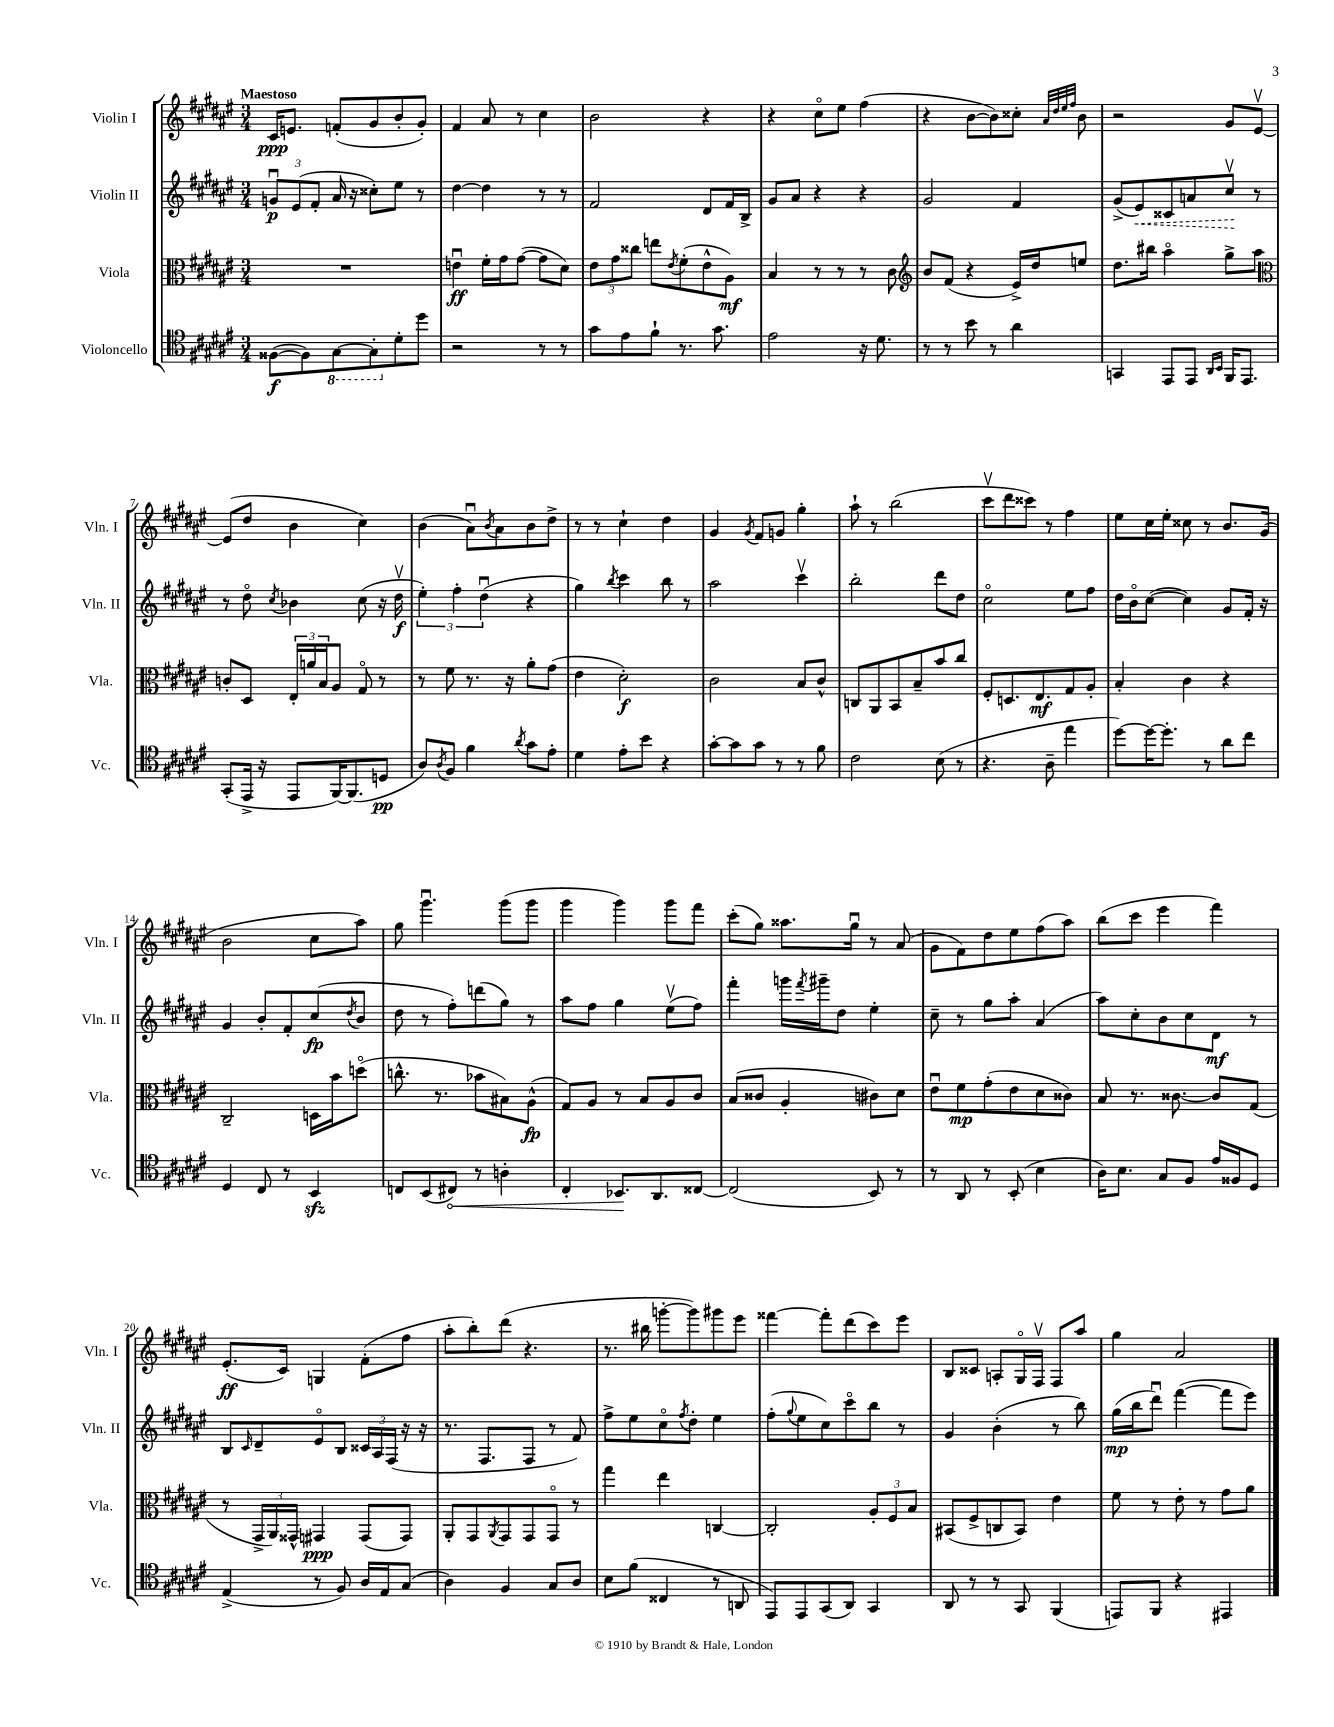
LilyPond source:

<<
\new StaffGroup <<
\new Staff = "s0" \with { instrumentName = "Violin I" shortInstrumentName = "Vln. I" } {
    \clef treble \key fis \major \numericTimeSignature \time 3/4 \tempo "Maestoso"
    cis'16\ppp e'8. f'8-.( gis'8 b'8-. gis'8-.) |
    fis'4 ais'8 r8 cis''4 |
    b'2 r4 |
    r4 cis''8\flageolet eis''8 fis''4( |
    r4 b'8~ b'8) cisis''8-. \grace { ais'32 dis''32 eis''32 fis''32 } b'8 |
    r2 gis'8 eis'8~\upbow |
    eis'8( dis''8 b'4 cis''4) |
    b'4( ais'8\downbow) \acciaccatura { b'8 } ais'8 b'8 dis''8-> |
    r8 r8 cis''4-! dis''4 |
    gis'4 \acciaccatura { gis'8 } fis'8 g'8 gis''4-. |
    ais''8-! r8 b''2( |
    cis'''8\upbow dis'''8 cisis'''8) r8 fis''4 |
    eis''8 cis''16 eis''16-. cisis''8 r8 b'8. gis'16( |
    b'2 cis''8 ais''8) |
    gis''8 gis'''4.\downbow gis'''8( gis'''8 |
    gis'''4 gis'''4) gis'''8 fis'''8 |
    cis'''8-.( gis''8) aisis''8. gis''16\downbow r8 ais'8( |
    gis'8 fis'8) dis''8 eis''8 fis''8( ais''8) |
    b''8( cis'''8 eis'''4 fis'''4) |
    eis'8.-.\ff( cis'16) g4 fis'8-.( fis''8 |
    ais''8-. b''8-.) dis'''8( r4. |
    r8. bis''16 g'''8~-. g'''8) gis'''8 eis'''8 |
    fisis'''4~ fisis'''8-. dis'''8( cis'''8) eis'''8 |
    b8 cisis'8 a8-. gis16\flageolet fis16\upbow fis8 ais''8 |
    gis''4 ais'2 \bar "|." |
}
\new Staff = "s1" \with { instrumentName = "Violin II" shortInstrumentName = "Vln. II" } {
    \clef treble \key fis \major \numericTimeSignature \time 3/4
    \tuplet 3/2 { g'8\downbow\p eis'8( fis'8-. } ais'16 r16 cisis''8-.) eis''8 r8 |
    dis''4~ dis''4 r8 r8 |
    fis'2 dis'8 fis'16 b16-> |
    gis'8 ais'8 r4 r4 |
    gis'2 fis'4 |
    gis'8->( \once \override Hairpin.style = #'dashed-line eis'8\<) cisis'8 a'8 cis''8\upbow\! r8 |
    r8 dis''8\flageolet \acciaccatura { cis''8 } bes'4 cis''8( r16 dis''16\upbow\f |
    \tuplet 3/2 { eis''4-.) fis''4-. dis''4\downbow( } r4 |
    gis''4) \acciaccatura { b''8 } cis'''4 b''8 r8 |
    ais''2 cis'''4\upbow |
    b''2-. dis'''8 dis''8 |
    cis''2\flageolet eis''8 fis''8 |
    dis''16 b'16\flageolet cis''8~( cis''4) gis'8 fis'16-. r16 |
    gis'4 b'8-. fis'8-. cis''8\fp( \acciaccatura { dis''8 } b'8 |
    dis''8 r8 fis''8-.) d'''8( gis''8) r8 |
    ais''8 fis''8 gis''4 eis''8\upbow( fis''8) |
    fis'''4-. g'''16 \acciaccatura { fis'''8 } gis'''16-- dis''8 eis''4-. |
    cis''8-- r8 gis''8 ais''8-. ais'4( |
    ais''8) cis''8-. b'8 cis''8 dis'8\mf r8 |
    b8 \grace { cis'16 } dis'8-- eis'8\flageolet b8 \tuplet 3/2 { cisis'16 ais16 fis16( } r16 r16 |
    r8. fis8. fis8 r8 fis'8) |
    fis''8-> eis''8 cis''8\flageolet \acciaccatura { fis''8 } dis''8-. eis''4 |
    fis''8-.( \appoggiatura { gis''8 } eis''8 cis''8) cis'''8\flageolet b''8 r8 |
    gis'4 b'4-.( r8 b''8) |
    gis''16\mp( b''16 dis'''8\downbow) fis'''4~( fis'''8 eis'''8) \bar "|." |
}
\new Staff = "s2" \with { instrumentName = "Viola" shortInstrumentName = "Vla." } {
    \clef alto \key fis \major \numericTimeSignature \time 3/4
    R2. |
    e'4\downbow\ff fis'16-. gis'16 gis'8~( gis'8 dis'8) |
    \tuplet 3/2 { eis'8 gis'8 cisis''8 } e''8 \acciaccatura { eis'8 } fis'8-.( eis'8-^ ais8\mf) |
    b4 r8 r8 r8 cis'8 |
    \clef treble b'8 fis'8( r4 eis'16->) dis''16 e''8 |
    dis''8. bis''16 ais''4\flageolet gis''8-> ais''8 |
    \clef alto c'8-. dis8 \tuplet 3/2 { eis16-. a'16 b16 } ais8 gis8\flageolet r8 |
    r8 fis'8 r8. r16 ais'8-. gis'8( |
    eis'4 dis'2-.\f) |
    cis'2 b8 cis'8-^ |
    c8 ais,8 b,8 b8-- b'8 cis''8 |
    fis8-. d8. eis8.\mf gis8 ais8-. |
    b4-. cis'4 r4 |
    cis2-- d16 b'16 d''8\flageolet( |
    c''8.-^ r8. bes'8 bis8) ais8-^\fp( |
    gis8) ais8 r8 b8 ais8 cis'8 |
    b8( cisis'8 ais4-. cis'8) dis'8 |
    eis'8\downbow fis'8\mp gis'8-.( eis'8 dis'8 cisis'8) |
    b8 r8. cisis'8.~ cisis'8 gis8( |
    r8 \tuplet 3/2 { gis,16-> ais,16) gisis,16-^ } gis,4\ppp gis,8( gis,8) |
    ais,8-. gis,8 \acciaccatura { ais,8 } gis,8 gis,8 gis,8\flageolet r8 |
    gis''4 eis''4 c4~ |
    c2-. \tuplet 3/2 { ais8-. fis8 b8 } |
    bis,8( fis8-> c8 bis,8) eis'4 |
    fis'8 r8 eis'8-. r8 gis'8 ais'8 \bar "|." |
}
\new Staff = "s3" \with { instrumentName = "Violoncello" shortInstrumentName = "Vc." } {
    \clef tenor \key fis \major \numericTimeSignature \time 3/4
    fisis8~\f( fisis8) \ottava #-1 gis,8~ gis,8-. \ottava #0 dis'8-. dis''8 |
    r2 r8 r8 |
    gis'8 eis'8 fis'8-! r8. gis'8. |
    eis'2 r16 dis'8. |
    r8 r8 b'8 r8 ais'4 |
    g,4 eis,8 eis,8 \grace { ais,16 b,16 } fis,16 eis,8. |
    gis,8-.( eis,16-> r16 eis,8 fis,16~) fis,8.( d8\pp |
    ais8) \acciaccatura { ais8 } fis8 fis'4 \acciaccatura { ais'8 } gis'8 eis'8-. |
    dis'4 eis'8-. b'8 r4 |
    gis'8~-. gis'8 gis'8 r8 r8 fis'8 |
    cis'2 b8( r8 |
    r4. ais8-- eis''4 |
    dis''8~) dis''16~ dis''8.-. r8 ais'8 cis''8 |
    dis4 cis8 r8 b,4\sfz |
    c8 b,8( \once \override Hairpin.circled-tip = ##t cis8\<) r8 a4-. |
    cis4-. bes,8.\! ais,8. cisis8~ |
    cisis2( b,8) r8 |
    r8 ais,8 r8 b,8-.( b4 |
    ais16) b8. gis8 fis8 eis'16 fisis16 dis8 |
    eis4->( r8 fis8) ais16 eis16 gis8( |
    ais4) fis4 gis8 ais8 |
    b8 fis'8( cisis4 r8 a,8 |
    eis,8) eis,8 gis,8( ais,8) gis,4 |
    ais,8 r8 r8 gis,8 fis,4( |
    e,8) fis,8 r4 eis,4 \bar "|." |
}
>>
>>
